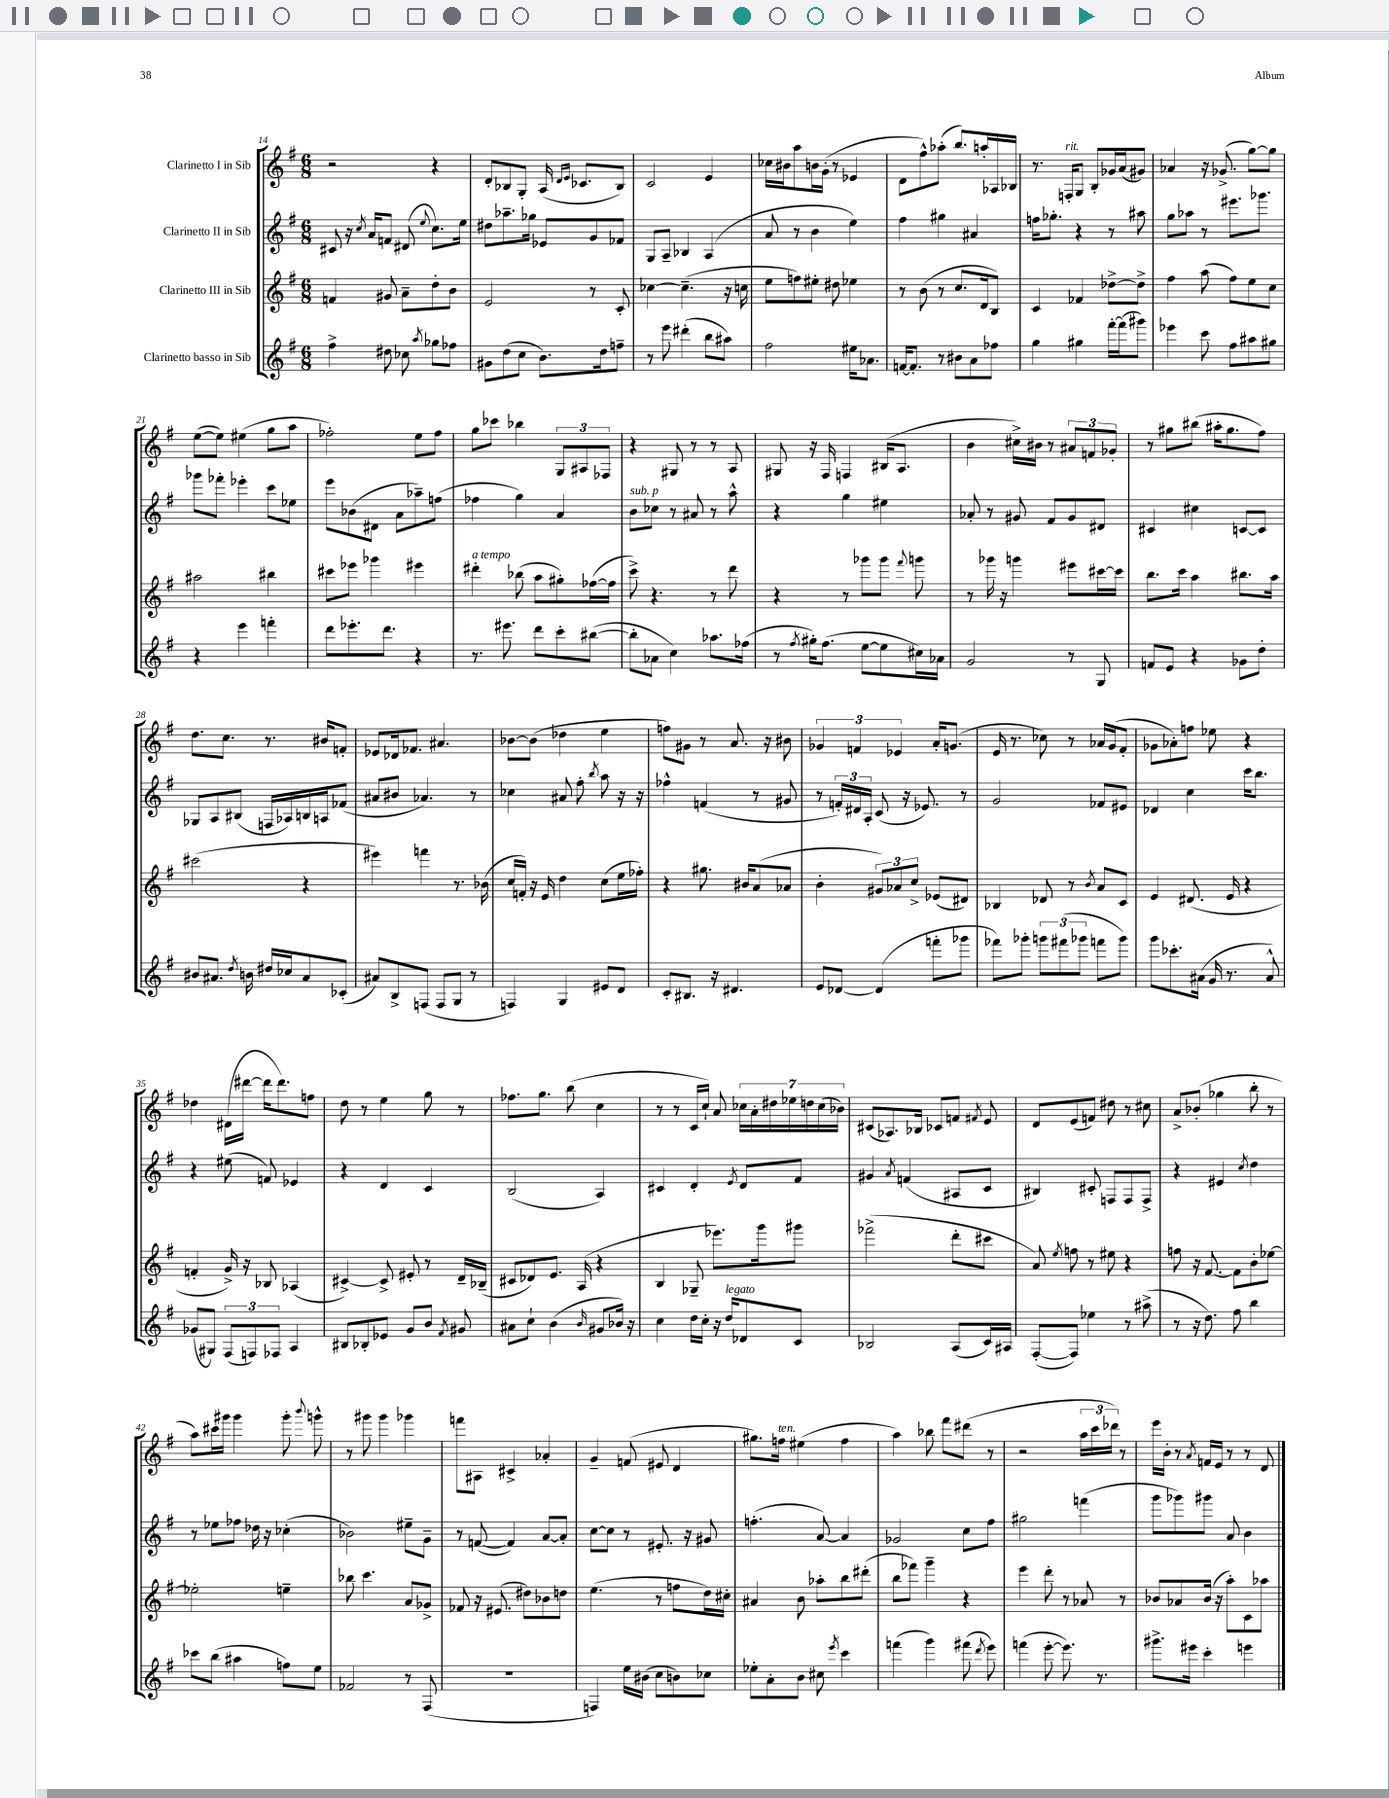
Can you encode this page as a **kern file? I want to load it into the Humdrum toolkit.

**kern	**kern	**kern	**kern
*staff4	*staff3	*staff2	*staff1
*clefG2	*clefG2	*clefG2	*clefG2
*k[f#]	*k[f#]	*k[f#]	*k[f#]
*M6/8	*M6/8	*M6/8	*M6/8
4ff#^	4f	8c#	2r
.	.	16r	.
.	.	8qcc	.
.	.	16a	.
8dd#	8g#	8f	.
8cc-	8a~	(8d#	.
8qaa	.	8qqee	.
8gg-	8dd'	8.cc)	4r
8ff-	8b	.	.
.	.	16ee	.
=	=	=	=
8g#	2e	8dd#	8d'
(8dd	.	8.aa-~	8B-
8cc	.	.	8G'
.	.	16gg-	.
8.b)	.	8e-	(16A
.	.	.	16qqd
.	.	.	16qqe
.	.	.	8.c-
.	8r	8g	.
16dd	.	.	.
8ff~	8c'	8f-	8B-)
=	=	=	=
8r	[4cc-	8G	2c
8eee	.	8A~	.
(4ddd#'	(4.cc-~]	4B-	.
8bb	.	(4A	4e
8aa#)	16r	.	.
.	16cc	.	.
=	=	=	=
2ff#	8ee	8a	16cc-
.	.	.	16b#
.	8ff)	8r	8aa
.	8ee#'	4b	16b
.	.	.	(16g'
.	8dd#	.	8r
16ee#	4ee-	4ee)	4e-
8.a-	.	.	.
=	=	=	=
[16f	8r	4ff#	8d
8.f']	.	.	.
.	(8b	.	8ff#^^)
8r	8r	4gg#	(8aa-'
8b#	8.cc	.	8.bb)
8a	.	4a#	.
.	16d	.	16aa'
8ff-	8B)	.	16A-
.	.	.	16B-
=	=	=	=
4gg	4c	16ff	8.r
.	.	8.gg-'	.
.	.	.	16F'
4gg#	4f-	4r	8G
.	.	.	8B'
[16fff#'	[8dd-^	8r	16g-
(16fff#]	.	.	(16a
8ggg#)	8dd-^]	8aa#	8g#)
=	=	=	=
4eee-	4ff#	8gg	4a-
.	.	8aa-	.
8ccc	(8aa	8r	16r
.	.	.	(8.g-^
8ff#	8ff#)	8.eee#	.
8aa#	8ee	.	[8gg)
.	.	8.ggg-	.
8gg#	8cc	.	8gg]
=	=	=	=
4r	2aa#	8ggg-	([8ee
.	.	8fff-'	8ee])
4eee	.	4eee-'	(4ee#
4fff'	4bb#	8ccc	8gg
.	.	8ee-	8aa
=	=	=	=
8ddd	8ccc#	8eee	2ff-')
8.eee-'	8eee-	(8b-	.
.	4ggg-	8d#	.
8.ddd	.	.	.
.	.	8a	.
4r	4eee#	8aa-~)	8ee
.	.	(8ff	8ff-
=	=	=	=
8.r	4ddd#'	4ff-	8gg
.	.	.	8ccc-
8.eee#	.	.	.
.	(8bb-	4gg)	4bb-
8ddd	8aa	.	.
8ccc'	8gg#')	4a	12G
.	.	.	12A#
([8bb#	([16ff-	.	.
.	.	.	12F-
.	16ff-]	.	.
=	=	=	=
8bb#']	8ccc^)	8b	4r
8a-	4.r	8cc-	.
4cc)	.	8r	8G#
.	.	8a#	8r
8.aa-	8r	8r	8r
.	8ddd	8aa^^	8A
(16ff-	.	.	.
=	=	=	=
8r	4r	4r	8G#
8qff#	.	.	.
16gg#')	.	.	16r
(8.ff#	.	.	16F#
.	8r	4gg	4F
[8ee	8ggg-	.	.
8ee]	8ggg-	4ee#	(16B#
.	.	.	8.A
.	8qqfff#	.	.
16cc#)	8ggg	.	.
16a-	.	.	.
=	=	=	=
2g	8r	8a-'	4b
.	16ggg-	8r	.
.	16r	.	.
.	4ggg	8g#	16cc#^)
.	.	.	16b#
.	.	8f#	8r
8r	8eee#	8g#	12a#
.	.	.	12f
8G	[16ccc#	8d#	.
.	.	.	12g-'
.	16ccc#]	.	.
=	=	=	=
8f	8.bb	4c#	8r
8e	.	.	8gg#
.	16ccc	.	.
4r	4aa	4cc#	(8bb#
.	.	.	16aa#'
.	.	.	8.gg#
8g-	8.bb#	[8c	.
8dd'	.	8c]	8ff#)
.	16aa	.	.
=	=	=	=
8b#	(2ccc#	8G-	8.dd
8.a#	.	8A	.
.	.	.	8.cc
.	.	(8B#	.
8qdd	.	.	.
16b	.	.	.
16dd#	.	16F	8.r
16cc-	.	16A-)	.
8a#	4r	16B	.
.	.	16A	16b#
(8c-'	.	(8f-	8f'
=	=	=	=
8a#)	4eee#)	8a#	8e-
8B^	.	8b#	16d-
.	.	.	8.f-
(8F	4fff	4.a-)	.
8F	.	.	4.a#
8G	8.r	.	.
8r	.	8r	.
.	(16b-	.	.
=	=	=	=
4F)	16cc	4cc-	[8b-
.	16f')	.	.
.	16r	.	(8b-]
.	16e	.	.
4G	4dd	8a#	4dd-
.	.	8ff#'	.
.	.	8qbb	.
8e#	(8cc	8aa	4ee
8d	16ee	16r	.
.	16ff-')	16r	.
=	=	=	=
8c'	4r	4ff-^^	8ff)
8.B#	.	.	8g#
.	8.gg#	(4f	8r
16r	.	.	.
4.d#	.	.	8.a
.	16b#	.	.
.	(8a	8r	.
.	.	.	16r
.	8a-	8g#	8b#
=	=	=	=
8e	4b'	8r	6g-
[8d-	.	24f')	.
.	.	24d#	6f
.	.	24A'	.
(4d-]	12g#)	(8c	.
.	12a-	.	6e-
.	.	16r	.
.	12cc^	.	.
.	.	8.e-)	.
8fff'	(8e-	.	16a'
.	.	.	(8.g
8ggg-	8d#)	8r	.
=	=	=	=
8fff-)	4B-	2g	16e
.	.	.	8.r
8ggg-'	.	.	.
12ggg	8d-	.	8cc-)
(12fff#	.	.	.
.	8r	.	8r
12ggg-	.	.	.
.	8qb	.	.
8fff	8a	8f-	16a-
.	.	.	(16g
8ggg-)	8c	8e#	8f#'
=	=	=	=
8ggg	4e	4d-	8g-
8.ccc-'	.	.	8a-')
.	(8.d#	4cc	8ff
(16a#	.	.	.
16g	.	.	8ee-
8.r	16e	.	.
.	4r	16ccc	4r
.	.	8.bb	.
8a#^^)	.	.	.
=	=	=	=
(8g-	4f'	4r	4dd-
8G#)	.	.	.
(12F#	16g^)	(8ee#	(16d#
.	16r	.	[16ddd#
12F)	.	.	.
.	8B-	8f)	16ddd#]
12F-	.	.	.
.	.	.	8.ddd#)
4A	(4A-	4e-	.
.	.	.	8ff
=	=	=	=
8B#	[4c#^)	4r	8dd
8B-'	.	.	8r
8e-	8c#^]	4d	4ee
8g	8e#'	.	.
8b	8r	4c	8gg
8qf#	.	.	.
8g#	16d~	.	8r
.	(16B-~	.	.
=	=	=	=
8a#	8c#	(2B	8.ff-
8cc`	8d-)	.	.
.	.	.	8.gg
(4b	8.e	.	.
.	.	.	(8bb
.	(16A	.	.
16qqb	.	.	.
8g#	4r	4A)	4cc
16b-)	.	.	.
16r	.	.	.
=	=	=	=
4cc	4B	4c#	8r
.	.	.	8r
16dd	8G-~	4d'	16c
16cc'	.	.	16cc`)
16r	8.eee-)	.	8a
16dd	.	.	.
.	.	8qe	.
8d-	.	8d	28cc-
.	.	.	28a'
.	16ggg	.	.
.	.	.	28dd#
.	.	.	28ee-
8c	8ggg#	8f#	.
.	.	.	28dd
.	.	.	(28cc-
.	.	.	28b-)
=	=	=	=
2B-	(2fff-^	4g#	(8c#
.	.	.	8.A-)
.	.	8qa	.
.	.	(4f	.
.	.	.	16B-
.	.	.	8c-
(8A	8ddd'	8A#	8f
.	.	.	8qf#
16c)	8ccc#	8c	8e
16A#	.	.	.
=	=	=	=
([8F#'	8a)	4B#)	8d
.	8qee	.	.
8F#])	8ff	.	(8e
4ee-	8r	8c#'	8f)
.	8ee#	8F	8dd#
8r	4r	8F	8r
(8aa#^	.	8F^	8cc#
=	=	=	=
8r	8ff	4r	8a^
16r	16r	.	(8b-'
8.dd)	[8.f#	.	.
.	.	4e#	4gg-
8ff#	8f#]	.	.
.	.	8qcc	.
4bb	8b'	4dd	8bb'
.	[8ee-	.	8r
=	=	=	=
8ccc-	2ee-']	8r	8aa)
(8bb	.	8ee-	16ccc#
.	.	.	16ggg#
4aa#	.	8ff-	4ggg#
.	.	16dd-	.
.	.	16r	.
8ff)	4ee~	(4cc-'	8ggg#'
.	.	.	8qqbbb
8ee	.	.	8ggg^^
=	=	=	=
2f-	8bb-	2b-)	8r
.	4.ccc	.	8ggg#
.	.	.	4ggg#
8r	8a	8ee#~	4ggg-
(8F#	8g-^	8g~	.
=	=	=	=
2.r	8f-	8r	8fff
.	16r	([8f	8A#
.	(8.e#	.	.
.	.	4f])	4c#^
.	8dd#)	.	.
.	8b-	[8a	4a-'
.	8dd	8a']	.
=	=	=	=
4F)	(4.ee	[8cc	4g~
.	.	8cc]	.
16ee	.	8r	(8f
(16b#	.	.	.
8cc	8r	8.e#'	8e#
8b)	8ff	.	4d
.	.	16r	.
8cc-	16dd)	8g#	.
.	16cc#'	.	.
=	=	=	=
8ee-'	4a#	(4.ff'	8.gg#)
8a'	.	.	.
.	.	.	16ff
8b	8b	.	(4ee#
8cc#	8aa-'	[8a)	.
8qeee	.	.	.
4ccc	8bb	4a]	4ff
.	(8ddd#'	.	.
=	=	=	=
(4fff	8bb	2g-	4aa)
.	8fff-)	.	.
4ggg)	4ggg~	.	8bb-
.	.	.	8fff#
(8fff#	4r	8cc	(8ddd#
8qddd	.	.	.
8eee)	.	8ff#	8r
=	=	=	=
(4fff	4eee	2gg#	2r
[8eee'	8ddd'	.	.
8.eee])	8r	.	.
.	8a-	(4fff	24aa
.	.	.	24ccc
8.r	.	.	.
.	.	.	24ddd-)
.	8r	.	8r
=	=	=	=
8.ggg#^	8b-	8ggg	16eee
.	.	.	16b'
.	8a-	8ggg-)	8r
16eee#	.	.	.
.	.	.	8qa
4ccc'	(16b-	8ggg#	16f
.	16r	.	16e
.	8aa')	8a	8r
4eee	8c	4b	8r
.	8aa-	.	8d
==	==	==	==
*-	*-	*-	*-
